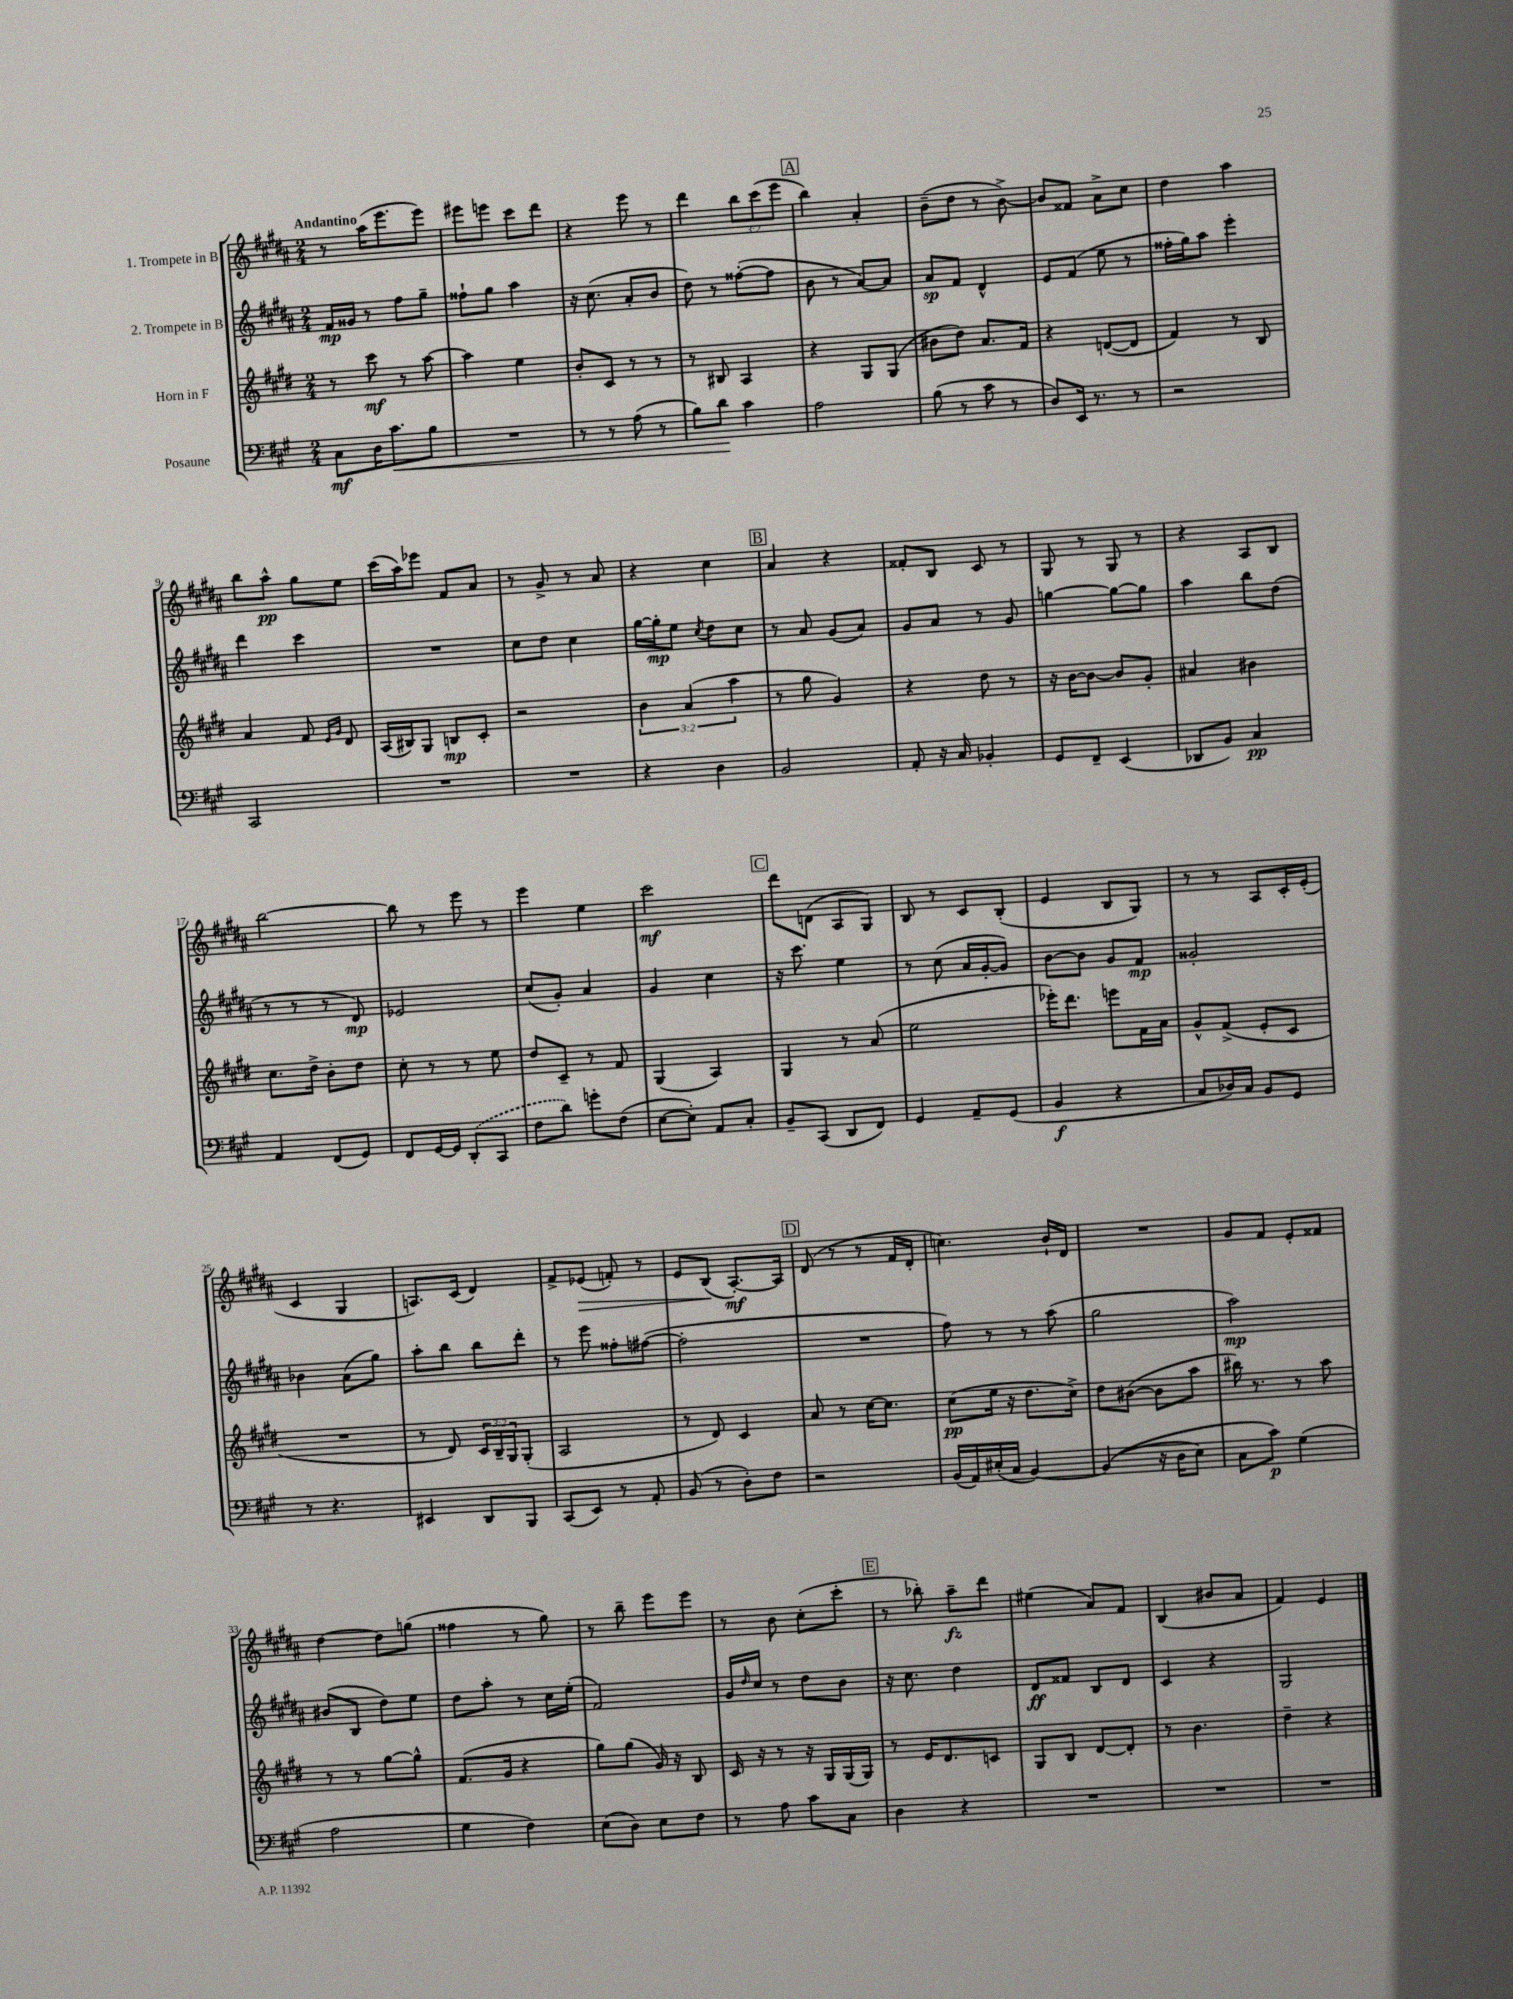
<<
\new StaffGroup <<
\new Staff = "s0" \with { instrumentName = "1. Trompete in B" } {
    \clef treble \key b \major \numericTimeSignature \time 2/4 \override Staff.TupletNumber.text = #tuplet-number::calc-fraction-text \tempo "Andantino"
    r8 ais''16( e'''8. e'''8) |
    eis'''8 e'''8 cis'''8 dis'''8 |
    r4 e'''8 r8 |
    dis'''4 \tuplet 3/2 { b''8 cis'''8( e'''8 } |
    \mark \markup { \box "A" } b''4) ais'4-. |
    b'8--( dis''8 r8 b'8~->) |
    b'8 fisis'8 ais'8-> cis''8 |
    dis''4 ais''4 |
    b''8 ais''8-^\pp gis''8 e''8 |
    cis'''16( ais''16) ees'''8 fis'8 ais'8 |
    r8 gis'8-> r8 ais'8 |
    r4 cis''4 |
    \mark \markup { \box "B" } ais'4 r4 |
    fisis'8-. b8 cis'8 r8 |
    gis8 r8 gis8 r8 |
    r4 ais8 b8 |
    b''2~ |
    b''8 r8 e'''8 r8 |
    e'''4 e''4 |
    cis'''2\mf |
    \mark \markup { \box "C" } dis'''8 d'8( ais8 gis8) |
    b8 r8 cis'8 b8-.( |
    e'4 b8 gis8) |
    r8 r8 ais8 cis'16-. e'16-.( |
    cis'4 gis4 |
    a8.) cis'16( dis'4) |
    fis'8-> ees'8\>( f'8-.) r8 |
    e'8 b8\!( ais8.~-.\mf) ais16 |
    \mark \markup { \box "D" } dis'8( r8 r8 fis'16 dis'16-. |
    c''4.) b'16-! dis'16 |
    R2 |
    gis'8 fis'8 e'8-. fisis'8 |
    dis''4~ dis''8 g''8( |
    fisis''4 r8 gis''8) |
    r8 b''8-- e'''8 e'''8 |
    r8 b'8 cis''8-.( cis'''8-. |
    \mark \markup { \box "E" } r8 bes''8-.) ais''8--\fz dis'''8 |
    eis''4( ais'8) fis'8 |
    b4( bis'8 ais'8 |
    fis'4) e'4 \bar "|." |
}
\new Staff = "s1" \with { instrumentName = "2. Trompete in B" } {
    \clef treble \key b \major \numericTimeSignature \time 2/4
    fis'16\mp gisis'16 r8 fis''8 gis''8-- |
    fisis''8-! gis''8 ais''4 |
    r16 cis''8.( ais'8-. b'8 |
    dis''8) r8 fisis''8~-.( fisis''8 |
    \mark \markup { \box "A" } b'8 r8 ais'8~) ais'8 |
    ais'8\sp fis'8 dis'4-^ |
    e'8 fis'8( e''8 r8 |
    fisis''16-. gis''16) ais''8 e'''4-. |
    dis'''4 cis'''4 |
    R2 |
    cis''8 dis''8 cis''4 |
    gis''16~ gis''16-.\mp e''8 \acciaccatura { cis''8 } dis''8 cis''8 |
    \mark \markup { \box "B" } r8 ais'8 gis'8( ais'8) |
    gis'8 ais'8 r8 gis'8 |
    g''4~ g''8~ g''8 |
    ais''4 b''8 dis''8( |
    r8 r8 r8 dis'8\mp) |
    ees'2 |
    cis''8( gis'8-.) ais'4 |
    gis'4 cis''4 |
    \mark \markup { \box "C" } r16 cis'''8. e''4 |
    r8 cis''8( ais'16 gis'16~-. gis'8) |
    b'8~ b'8 gis'8 fis'8\mp |
    gisis'2-. |
    bes'4 ais'8( gis''8) |
    ais''8-. b''8 b''8 dis'''8-. |
    r8 e'''8 fisis''8-. fis''8~( |
    fis''2-. |
    \mark \markup { \box "D" } R2 |
    fis''8) r8 r8 ais''8( |
    gis''2 |
    ais''2\mp) |
    bis'8( b8 dis''8) e''8 |
    dis''8 ais''8-. r8 cis''16 e''16-.( |
    fis'2) |
    gis'16 \grace { dis''16 } cis''16 r8 dis''8 b'8 |
    \mark \markup { \box "E" } r16 cis''8. dis''4 |
    dis'8\ff fisis'8 b8 dis'8 |
    cis'4 r4 |
    gis2 \bar "|." |
}
\new Staff = "s2" \with { instrumentName = "Horn in F" } {
    \clef treble \key e \major \numericTimeSignature \time 2/4 \override Staff.TupletNumber.text = #tuplet-number::calc-fraction-text
    r8 cis'''8\mf r8 a''8~ |
    a''4 e''4 |
    b'8-. cis'8 r8 r8 |
    r8 bis8 a4 |
    \mark \markup { \box "A" } r4 gis8 gis8( |
    bis'8 dis''8) a'8. fis'16 |
    r4 d'8~( d'8 |
    fis'4) r8 b8 |
    a'4 fis'8 \grace { e'16 gis'16 } dis'8 |
    a16( bis16) gis8 b8\mp cis'8-. |
    r2 |
    \tuplet 3/2 { b'4 a'4( a''4 } |
    \mark \markup { \box "B" } r8 gis''8 gis'4) |
    r4 dis''8 r8 |
    r16 b'16~ b'8~ b'8 gis'8-. |
    ais'4 bis'4 |
    cis''8. dis''16-> b'8-. dis''8 |
    cis''8-. r8 r8 e''8 |
    dis''8 cis'8-- r8 fis'8 |
    gis4( a4) |
    \mark \markup { \box "C" } gis4 r8 a'8( |
    e''2 |
    ees'''16-.) dis'''8. e'''8 fis'16 a'16 |
    gis'8-^ fis'8->( e'8-. cis'8 |
    R2 |
    r8 dis'8) \tuplet 3/2 { cis'16 b16-- gis16 } gis8-.( |
    a2 |
    r8 dis'8) cis'4 |
    \mark \markup { \box "D" } a'8 r8 cis''16~ cis''8. |
    cis''8\pp( e''16 r16 dis''8. cis''16->) |
    dis''8 bis'8~( bis'8 a''8 |
    bis''16) r8. r8 a''8 |
    r8 r8 gis''8~ gis''8-^ |
    fis'8.( gis'16 r4 |
    gis''8) gis''8( gis'16) r16 b8 |
    cis'16 r16 r8 r16 gis16 gis16( gis16) |
    \mark \markup { \box "E" } r8 e'16 dis'8. c'8 |
    gis8 b8 dis'8~ dis'8-. |
    r8 b'4. |
    dis''4-- r4 \bar "|." |
}
\new Staff = "s3" \with { instrumentName = "Posaune" } {
    \clef bass \key a \major \numericTimeSignature \time 2/4
    cis8\mf d16 cis'8.\< b8 |
    R2 |
    r8 r8 a8( r8 |
    b8) d'8\! cis'4 |
    \mark \markup { \box "A" } a2 |
    b8( r8 cis'8 r8 |
    d8) e,16 r8. r8 |
    r2 |
    cis,2 |
    R2 |
    R2 |
    r4 d4 |
    \mark \markup { \box "B" } b,2 |
    a,8-. r16 cis16 bes,4-. |
    gis,8 fis,8-- e,4( |
    des,8 b,8) cis4\pp |
    a,4 fis,8( gis,8) |
    fis,8 gis,16~ gis,16 \once \slurDashed d,8-.( cis,8 |
    fis8 d'8) g'8-. fis8( |
    e8~ e8-.) a,8 cis8-. |
    \mark \markup { \box "C" } b,8-- cis,8( d,8 fis,8) |
    gis,4 a,8-- gis,8( |
    b,4\f r4 |
    cis8 des16) cis16 b,8 gis,8 |
    r8 r4. |
    eis,4 d,8 b,,8 |
    cis,8( e,8) r8 a,8-. |
    b,8( r8 d8-.) fis8 |
    \mark \markup { \box "D" } r2 |
    b,16( a,16) eis16-.( cis16 b,4~) |
    b,4(\( r16 d16 e8) |
    cis8 cis'8\p\) gis4( |
    a2 |
    gis4 fis4) |
    e8( d8) e8 fis8 |
    r8 a8 cis'8 cis8 |
    \mark \markup { \box "E" } d4 r4 |
    R2 |
    R2 |
    R2 \bar "|." |
}
>>
>>
